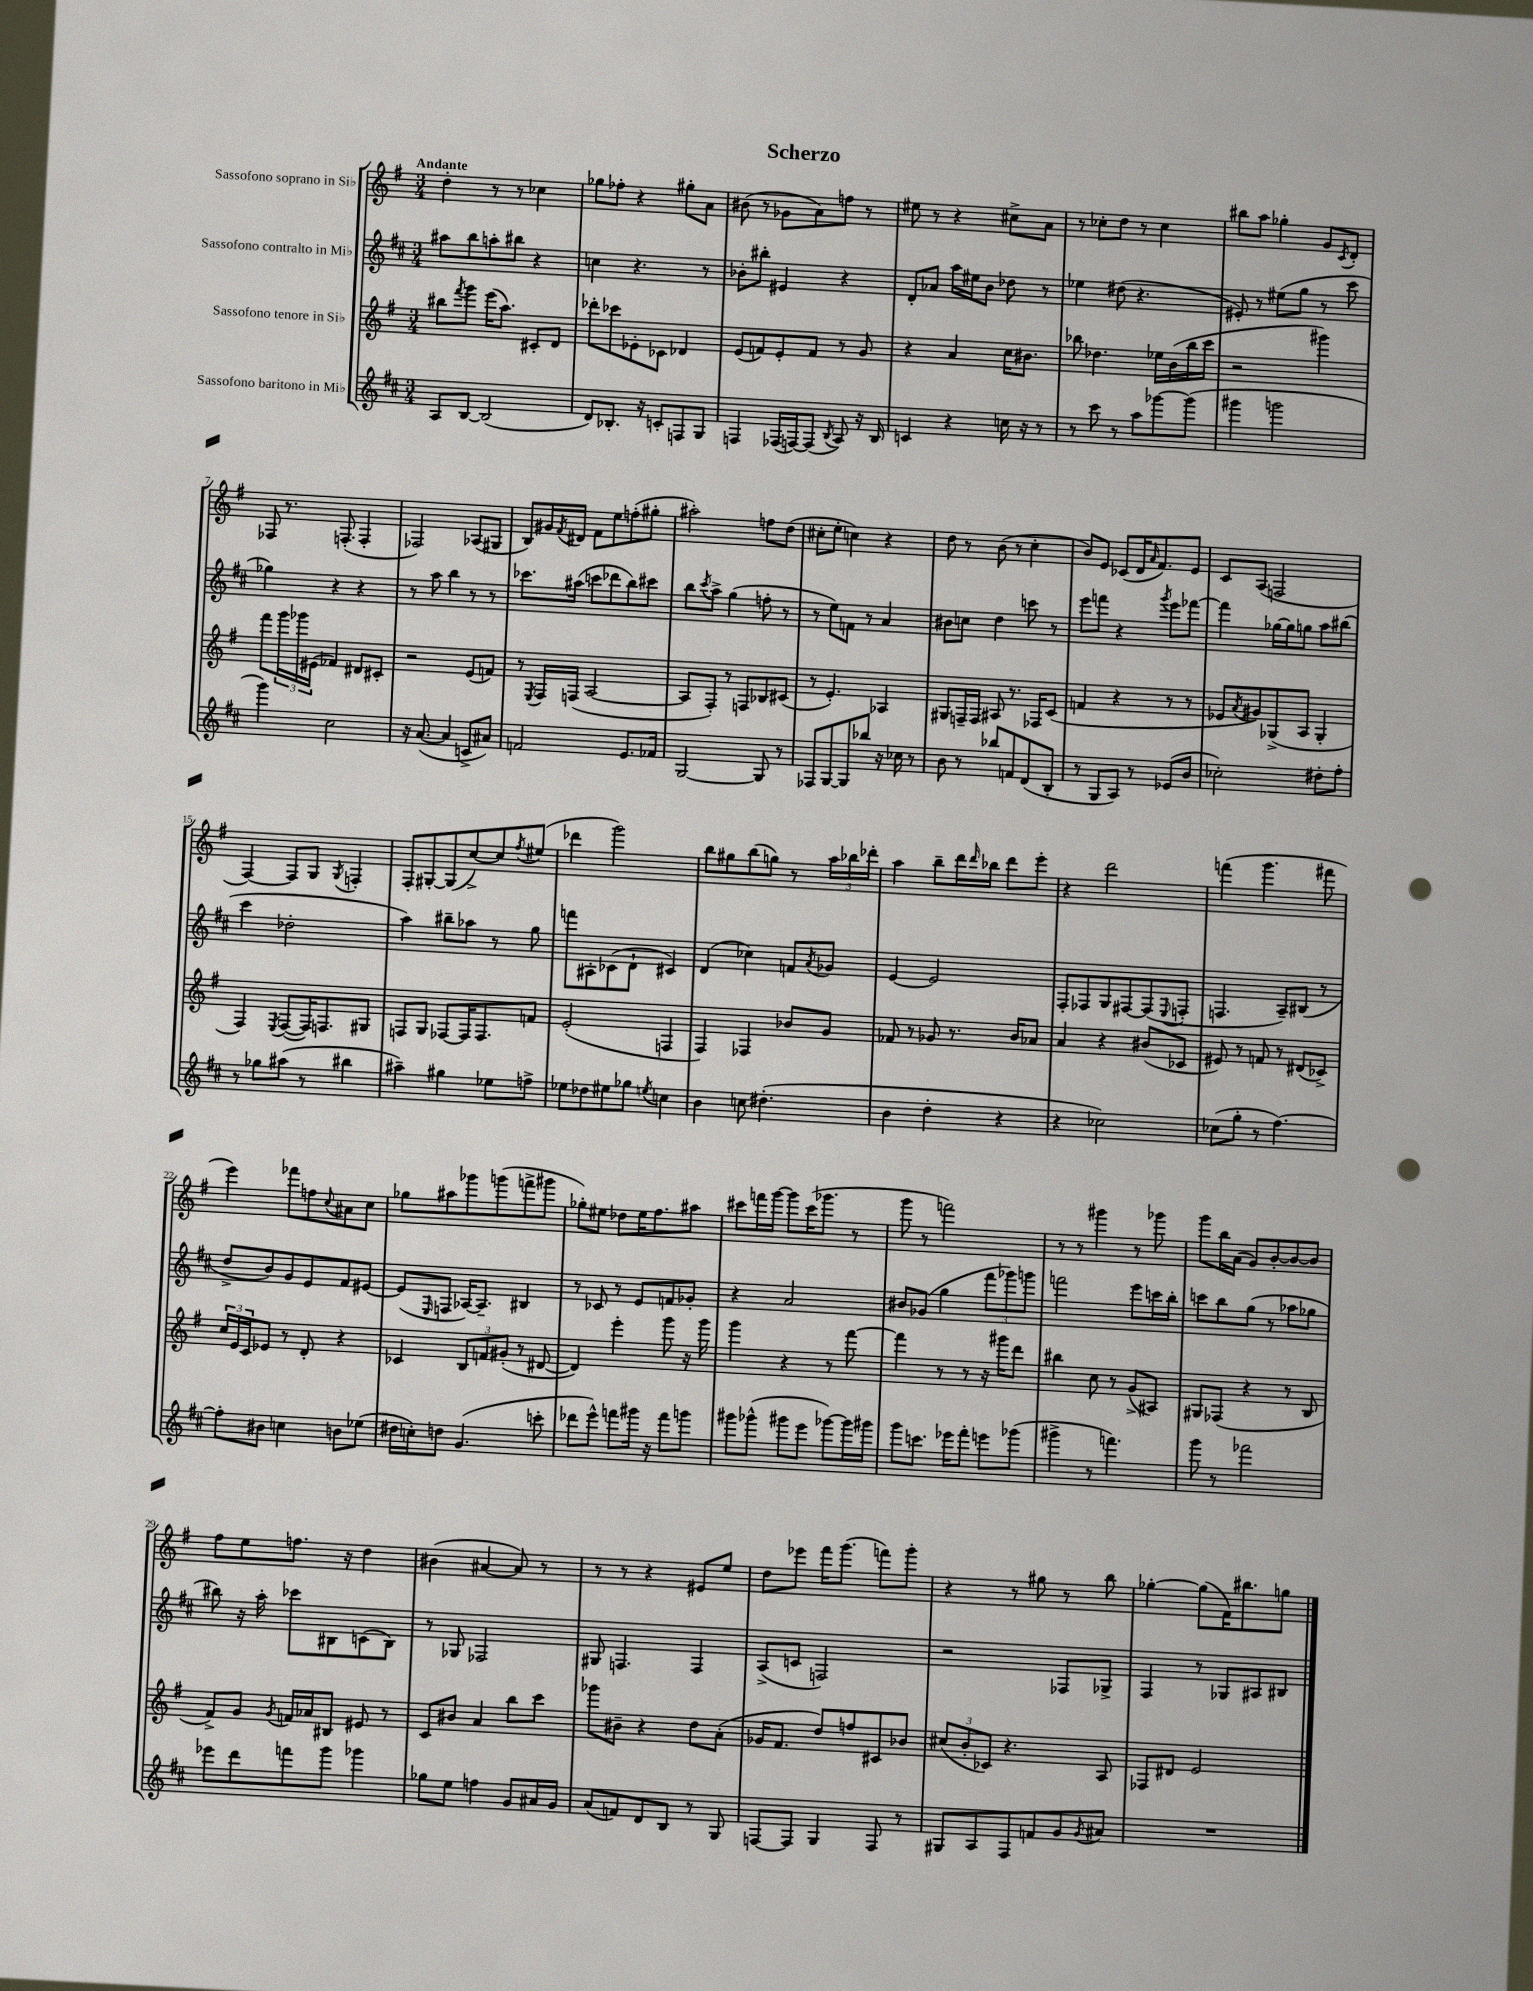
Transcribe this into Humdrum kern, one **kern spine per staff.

**kern	**kern	**kern	**kern
*part4	*part3	*part2	*part1
*staff4	*staff3	*staff2	*staff1
*I"Sassofono baritono in Mi♭	*I"Sassofono tenore in Si♭	*I"Sassofono contralto in Mi♭	*I"Sassofono soprano in Si♭
*clefG2	*clefG2	*clefG2	*clefG2
*k[f#c#]	*k[f#]	*k[f#c#]	*k[f#]
*M3/4	*M3/4	*M3/4	*M3/4
=1	=1	=1	=1
!	!	!	!LO:TX:a:B:t=Andante
8A/L	8bb#X\L	8aa#X\L	4dd'\
.	8qfff#/	.	.
[8B/J	8ggg\J	8bb\	.
(2B/]	(16eee\KL	8aan'\	8r
.	8.aa\J)	.	.
.	.	8bb#X\J	8r
.	8c#X'/L	4r	4cc-X\
.	8d/J	.	.
=2	=2	=2	=2
8d/L)	8ddd-X'\L	4ccn\	8gg-X\L
8.B-X'/J	8ccc-X\	.	8ff-X'\J
.	8e-X'\	4.r	4r
16r	.	.	.
8cn'/L	8c-X\J	.	.
8Fn/	4d-X/	.	8gg#X'\L
8G/J	.	8r	8a\J
=3	=3	=3	=3
4Fn/	(8e/L	8b-X'\L	(8b#X\
.	8fn/)	8bb#X'\J	8r
(16F-X/LL	8e'/	4e#X/	8g-X\L
[16Fn/J)	.	.	.
(8F/J]	8f/J	.	8a\)
8qB/	.	.	.
8A/)	8r	4r	8ffn\J
16r	8g/	.	8r
16B/	.	.	.
=4	=4	=4	=4
4cn/	4r	8d'/L	8ee#X\
.	.	8a-X/J	8r
4r	4a/	16aa\LL	4r
.	.	16ee#X\J	.
.	.	8b\J	.
16ccn\	16cc\KL	8dd-X\	8cc#X^\L
16r	8.b#X\J	.	.
8r	.	8r	8a\J
=5	=5	=5	=5
8r	8bb-X\	4ee-X\	8r
8ccc#\	4.dd-X\	.	8cc-X'\L
8r	.	(8dd#X\	8dd\J
8aa\L	.	4.r	8r
[8ggg-X\	16ee-X\LL	.	4cc-\
.	(16b\	.	.
(8ggg-\J]	16bb-\	.	.
.	16ccc\JJ	.	.
=6	=6	=6	=6
4ggg#X\	2r	8e#X'/)	8bb#X\L
.	.	8r	8aa\J
2gggn\	.	(8ee#X\L	4gg-X'\
.	.	8gg\J	.
.	4ggg#X\)	8r	8g/L
.	.	.	8qc/
.	.	8ccc#\	8d'/J
!!LO:LB:g=z
=7	=7	=7	=7
4ggg\)	8fff#\L	4gg-X\)	8F-X/
.	24ggg\L	.	8.r
.	24ggg-X\	.	.
.	(24e#X\JJ	.	.
2cc#\	4f-X/)	4r	.
.	.	.	(8.Fn'/
.	8d#X/L	4r	4F'/
.	8c#X'/J	.	.
=8	=8	=8	=8
16r	2r	8r	2F-X/)
([8.a/	.	.	.
.	.	8aa\	.
4a/]	.	4bb\	.
8cn^/L	(8e/L	8r	(8A-X/L
8a#X/J)	8fn/J)	8r	8G#X/J
=9	=9	=9	=9
2fn/	8r	8.ccc-X\L	8B/L)
.	8qE/	.	.
.	16F#/LL	.	16g#X/L
.	.	.	8qf#/
.	(16Fn/JJ	(16aa#X\Jk	16d#X/JJ
.	[2A/	8cccn\L	8f#\L
.	.	8ddd-X\	8ee\
8.e/L	.	8bb\)	(8ffn'\
.	.	8ccc#X\J	8gg#X'\J
16f-X/Jk	.	.	.
=10	=10	=10	=10
[2G/	8A/L]	8bb\L	2aa#X'\)
.	.	8qccc#/	.
.	8F#'/J)	8aa^\J	.
.	8r	(4gg\	.
.	8Fn/L	.	.
8G/]	8B-X/	8ffn'\	8ffn\L
8r	(8c#X/J	8r	(8dd\J
=11	=11	=11	=11
8F-X/L	8r	8r	8cc#X'\L
[8G/	4.e'/)	8ee\L)	8ee'\J
8G/]	.	8fn\J	4ccn\)
8bb-X/J	.	8r	.
16r	4A-X/	4a/	4r
16cc-X\	.	.	.
8r	.	.	.
=12	=12	=12	=12
8b\	8G#X/L	8b#X\L	8dd\
8r	16Fn~/L	8ccn\J	8r
.	16F/JJ	.	.
8bb-X/L	8A#X/	4dd\	(8b\
8fn/	8.r	.	8r
(8d/	.	8cccn\	4cc'\
.	16F-X/KL	.	.
8B'/J	(8c/J	8r	.
=13	=13	=13	=13
8r	4fn/	8eee\L	8b/L)
8G/L	.	8fffn\J	8e/J
8A/J)	4r	4r	(8c-X/L
8r	.	.	16d/K
.	.	.	16qqa/
.	.	.	8.f#/)
.	.	8qggg/	.
(8e-X/L	8r	8eee\L	.
8b/J	8r	[8fff-X\J	8e/J
=14	=14	=14	=14
2cc-X'\)	8e-X/L	4fff-\]	8c/L
.	8qa/	.	.
.	8g#X/)	.	(8A/J
.	(8G-X^/	[16gg-X\LL	2Fn/
.	.	16gg-\J]	.
.	8A/J	8ggn\J	.
8dd#X'\L	4G-'/	8aa\L	.
8ff#'\J	.	(8bb#X\J	.
!!LO:LB:g=z
=15	=15	=15	=15
8r	4F#/)	4ccc#\	[4F#/)
8gg-X\L	.	.	.
.	8qE/	.	.
(8aa#X\J	([8F#/L	2dd-X'\	8F#/L]
8r	16F#/K])	.	8G/J
.	8.Fn/	.	.
.	.	.	8qG/
4bb#X\	.	.	4Fn'/
.	8G#X/J	.	.
=16	=16	=16	=16
4aa#X~\)	8Fn/L	4aa\)	8F#'/L
.	8G/J	.	[8G#X'/
4gg#X\	[8F-X/L	8bb#X~\L	(8G#/]
.	16F-/K]	8aa-X\J	[8cc^/)
.	8.F-/	.	.
8ee-X\L	.	8r	8cc/]
.	.	.	8qff#/
8ffn^\J	8fn/J	8gg\	(8ee#X/J
=17	=17	=17	=17
8ee-X\L	(2e'/	8fffn\L	4ddd-X\
8dd-X\	.	8A#X'\	.
8ee#X\	.	(8c-X\	2ggg\)
8gg-X\J	.	8d`\J	.
8qeen/	.	.	.
4ccn\	4Fn/	4c#X/)	.
=18	=18	=18	=18
4b\	4F#/)	(4d/	8bb\L
.	.	.	8gg#X\
8ccn\	4F-X/	4cc-X\)	(8bb\
(4.dd#X'\	.	.	8ggn\J)
.	8b-X/L	8fn/L	8r
.	.	8qa/	.
.	8g/J	8g-X/J	24aa\LL
.	.	.	24bb-X\
.	.	.	24ddd-X'\JJ
=19	=19	=19	=19
4b\	8f-X/	[4e/	4aa\
.	8r	.	.
4dd'\	8g-X/	2e/]	8bb~\L
.	8.r	.	16ddd\L
.	.	.	16qqddd/
.	.	.	16bb-X\JJ
4r	.	.	8ddd\L
.	16b/KL	.	.
.	8a-X/J	.	8eee'\J
=20	=20	=20	=20
4r	4a/	8F#'/L	4r
.	.	8F-X/	.
2cc-X\)	4r	8G/	2ddd\
.	.	[8F#X/	.
.	(8b#X/L	(8F#/]	.
.	.	8qqE/	.
.	8c-X/J	8Fn'/J	.
=21	=21	=21	=21
(8cc-X\L	8e#X/)	4.Fn/	(4fffn\
8gg'\J	8r	.	.
8r	8fn/	.	4.ggg\
[4.ff#\)	8r	8A~/L)	.
.	(8d#X/L	(8B#X/J	.
.	8c-X^/J)	8r	8fff#X\
!!LO:LB:g=z
=22	=22	=22	=22
8ff#'\L]	24cc/LL	8dd^/L	4eee\)
.	24e/	.	.
.	24c/J	.	.
8b#X\J	8e-X/J	8b/)	.
4ccn\	8r	8g/	8fff-X\L
.	8d'/	8e/	8ffn\
.	.	.	8qqcc/
8bn\L	4r	8f#/	8a#X\
(8ee-X\J	.	[8e#X/J	8cc\J
=23	=23	=23	=23
16dd#X\LL	4c-X/	(8e#/L]	8gg-X\L
16ccn'\J)	.	.	.
.	.	16qqE/	.
8ddn\J	.	8Fn/J	8aa#X\
(4.g/	12B/L	[16A-X/KL)	8ggg-X\
.	.	8.A-~/J]	.
.	12fn/	.	.
.	.	.	(8gggn\
.	(12g#X'/J	.	.
.	8r	4B#X/	8fffn^\
8cccn'\	[8d#X/	.	8ggg#X\J
=24	=24	=24	=24
8ddd-X\L	4d#/])	8r	8gg-X'\L)
8eee^^\J)	.	8c-X/	8ee#X\J
8fffn\L	4eee'\	8r	8dd-X\L
16ggg#X\Jk	.	8e/L	16ee#\K
16r	.	.	8.ff#\
8fff\L	8ggg\	8fn/	.
8gggn\J	16r	8g-X'/J	8aa#X\J
.	16ggg\	.	.
=25	=25	=25	=25
8ggg#X\L	4ggg\	4r	8ccc#X\L
(8ggg-X^^\J	.	.	16fffn\L
.	.	.	[16ggg\JJ
8ggg#X\L	4r	2a/	8ggg\L]
8eee\J	.	.	(16ccc#\K
.	.	.	8.ggg-X\J
[8ggg-X\L)	8r	.	.
16ggg-\L]	[8fff#\	.	8r
16ggg#X\JJ	.	.	.
=26	=26	=26	=26
8ggg\L	4fff#\]	8b#X/L	8ggg\
8.cccn\J	.	(8g-X/J	8r
.	8r	4gg\	2fffn\)
16eee-X\KL	.	.	.
8fff#'\J	8r	.	.
8eeen\L	16r	12fff#\L	.
.	16ggg#X\KL	.	.
.	.	12ggg-X\)	.
(8ggg-X\J	8ddd\J	.	.
.	.	12gggn\J	.
=27	=27	=27	=27
4ggg#X^\	4bb#X\	2fffn\	8r
.	.	.	8r
8r	8cc\	.	4ggg#X\
4.fffn\)	8r	.	.
.	(8g^/L	8eee\L	8r
.	8A#X/J)	16cccn\L	8ggg-X\
.	.	16bb'\JJ	.
=28	=28	=28	=28
8ggg\	8G#X/L	8cccn\L	8ggg\L
8r	(8F-X/J	8bb\	16bb\L
.	.	.	(16a\JJ
2fff-X\	4r	(8gg\J	8g/L)
.	.	8r	[8b'/
.	8r	8aa-X\L	8b/_
.	8B/	8gg-X\J	8b/J]
!!LO:LB:g=z
=29	=29	=29	=29
8eee-X\L	8f#^/L)	8bb#X\)	8ff#\L
8ddd\	8g/J	16r	8ee\
.	.	16aa'\	.
.	8qg/	.	.
8fffn\	16fn/LL	8ccc-X\L	8.ffn\J
.	16a-X/J	.	.
8ggg\J	8B#X/J	8B#X\	.
.	.	.	16r
4ggg-X\	8e#X/	(8cn\	4dd\
.	8r	8B#\J)	.
=30	=30	=30	=30
8gg-X\L	8c/L	8r	(4b#X\
8ee\J	8b#X/J	8G-X/	.
4ffn\	4a/	2F-X/	[4a#X/
8g/L	8bb\L	.	8a#/])
16a#X/L	8ccc\J	.	8r
16g/JJ	.	.	.
=31	=31	=31	=31
(8a/L	8ggg-X\L	8G#X/	8r
8fn/)	8b#X~\J	4.Fn/	8r
8d/	4r	.	4r
8B/J	.	.	.
8r	8dd\L	4F/	8e#X/L
8G/	(8a'\J	.	8ee/J
=32	=32	=32	=32
[8Fn/L	16g-X/KL	(8A^/L	8dd\L
.	8.f#/J	.	.
8F/J]	.	8cn/J	8eee-X\J
4G/	8dd/L)	2Fn/)	16fff#\KL
.	.	.	(8.ggg\J
.	8ffn/	.	.
8F/	8c#X/	.	8fffn\L)
8r	8b-X/J	.	8ggg'\J
=33	=33	=33	=33
8G#X/L	(12cc#X/L	2r	4r
.	12b'/	.	.
8A/	.	.	.
.	12c-X/J)	.	.
8F#/	4.r	.	8r
8fn/	.	.	8gg#X\
8g/	.	8F-X/L	8r
8qg/	.	.	.
8a#X/J	8A/	8G-X^/J	8bb\
=34	=34	=34	=34
2.r	8F-X/L	4F#/	[4gg-X'\
.	8d#X/J	.	.
.	2e/	8r	(8gg-\L]
.	.	8G-X/L	16f#\K)
.	.	.	8.bb#X\
.	.	8A#X/	.
.	.	8B#X/J	8ggn\J
==	==	==	==
*-	*-	*-	*-
